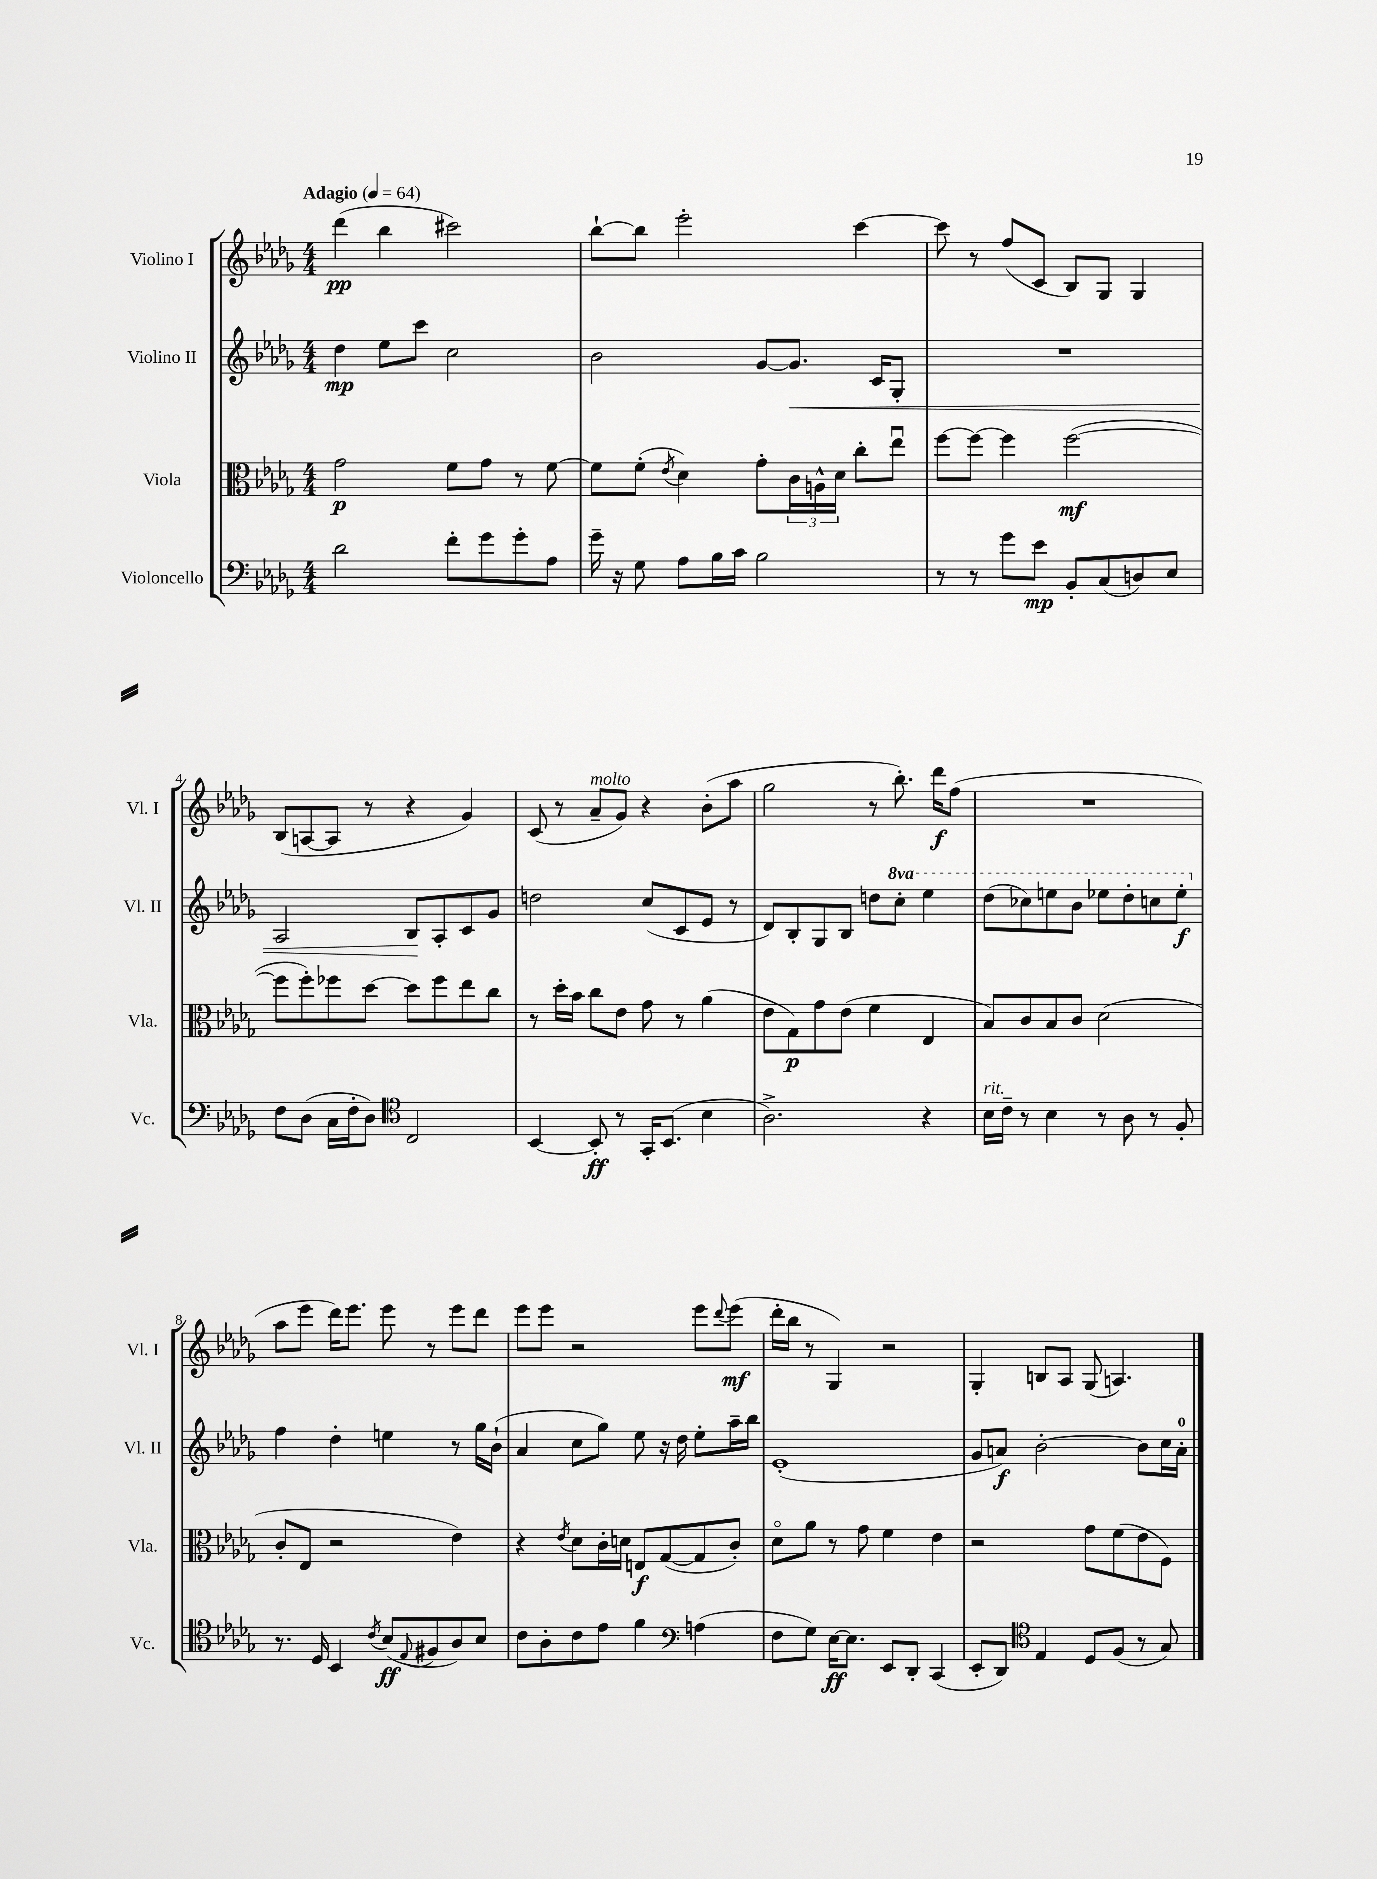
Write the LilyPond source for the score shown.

<<
\new StaffGroup <<
\new Staff = "s0" \with { instrumentName = "Violino I" shortInstrumentName = "Vl. I" } {
    \clef treble \key des \major \numericTimeSignature \time 4/4 \tempo "Adagio" 4 = 64
    des'''4\pp( bes''4 cis'''2) |
    bes''8~-! bes''8 ees'''2-. c'''4~ |
    c'''8 r8 f''8( c'8 bes8) ges8 ges4 |
    bes8( a8~ a8 r8 r4 ges'4) |
    c'8( r8 aes'8--^\markup { \italic "molto" } ges'8) r4 bes'8-.( aes''8 |
    ges''2 r8 bes''8.-.) des'''16\f f''8( |
    R1 |
    aes''8 ees'''8 des'''16) ees'''8. ees'''8 r8 ees'''8 des'''8 |
    ees'''8 ees'''8 r2 ees'''8 \appoggiatura { des'''8 } ees'''8\mf( |
    des'''16-. bes''16 r8 ges4) r2 |
    ges4-. b8 aes8 ges8( a4.) \bar "|." |
}
\new Staff = "s1" \with { instrumentName = "Violino II" shortInstrumentName = "Vl. II" } {
    \clef treble \key des \major \numericTimeSignature \time 4/4 \set Staff.ottavationMarkups = #ottavation-simple-ordinals
    des''4\mp ees''8 c'''8 c''2 |
    bes'2 ges'8~ ges'8.\< c'16 ges8-. |
    R1 |
    aes2 bes8\! aes8-. c'8 ges'8 |
    d''2 c''8( c'8 ees'8 r8 |
    des'8) bes8-. ges8 bes8 d''8 \ottava #1 c'''8-. ees'''4 |
    des'''8( ces'''8) e'''8 bes''8 ees'''8 des'''8-. c'''8 ees'''8-.\f \ottava #0 |
    f''4 des''4-. e''4 r8 ges''16 bes'16-!( |
    aes'4 c''8 ges''8) ees''8 r16 des''16 ees''8-. aes''16-- bes''16 |
    ees'1-.( |
    ges'8 a'8\f) bes'2~-. bes'8 c''16 a'16-0-. \bar "|." |
}
\new Staff = "s2" \with { instrumentName = "Viola" shortInstrumentName = "Vla." } {
    \clef alto \key des \major \numericTimeSignature \time 4/4
    ges'2\p f'8 ges'8 r8 f'8~ |
    f'8 f'8-.( \acciaccatura { ees'8 } des'4) ges'8-. \tuplet 3/2 { c'16 a16-^ des'16 } c''8-. ees''8\downbow |
    f''8~ f''8~ f''4 f''2~\mf( |
    f''8 f''8-.) fes''8 des''8~ des''8 fes''8 ees''8 c''8 |
    r8 des''16-. bes'16 c''8 ees'8 ges'8 r8 aes'4( |
    ees'8 ges8\p) ges'8 ees'8( f'4 ees4 |
    bes8) c'8 bes8 c'8 des'2( |
    c'8-. ees8 r2 ees'4) |
    r4 \acciaccatura { ees'8 } des'8 c'16-. d'16 e8\f ges8~( ges8 c'8-.) |
    des'8\flageolet aes'8 r8 ges'8 f'4 ees'4 |
    r2 ges'8 f'8( ees'8 f8) \bar "|." |
}
\new Staff = "s3" \with { instrumentName = "Violoncello" shortInstrumentName = "Vc." } {
    \clef bass \key des \major \numericTimeSignature \time 4/4
    des'2 f'8-. ges'8 ges'8-. aes8 |
    ges'16-- r16 ges8 aes8 bes16 c'16 bes2 |
    r8 r8 ges'8 ees'8\mp bes,8-. c8( d8) ees8 |
    f8 des8( c16 f16-. des8) \clef tenor c2 |
    bes,4~ bes,8-.\ff r8 ges,16-. bes,8.( bes4 |
    aes2.->) r4 |
    bes16^\markup { \italic "rit." } c'16-- r8 bes4 r8 aes8 r8 f8-. |
    r8. des16 bes,4 \acciaccatura { c'8 } bes8\ff( \appoggiatura { ees8 } fis8 aes8) bes8 |
    c'8 aes8-. c'8 ees'8 f'4 \clef bass a4( |
    f8 ges8) ees16~\ff ees8. ees,8 des,8-. c,4( |
    ees,8-. des,8) \clef tenor ees4 des8 f8( r8 ges8) \bar "|." |
}
>>
>>
